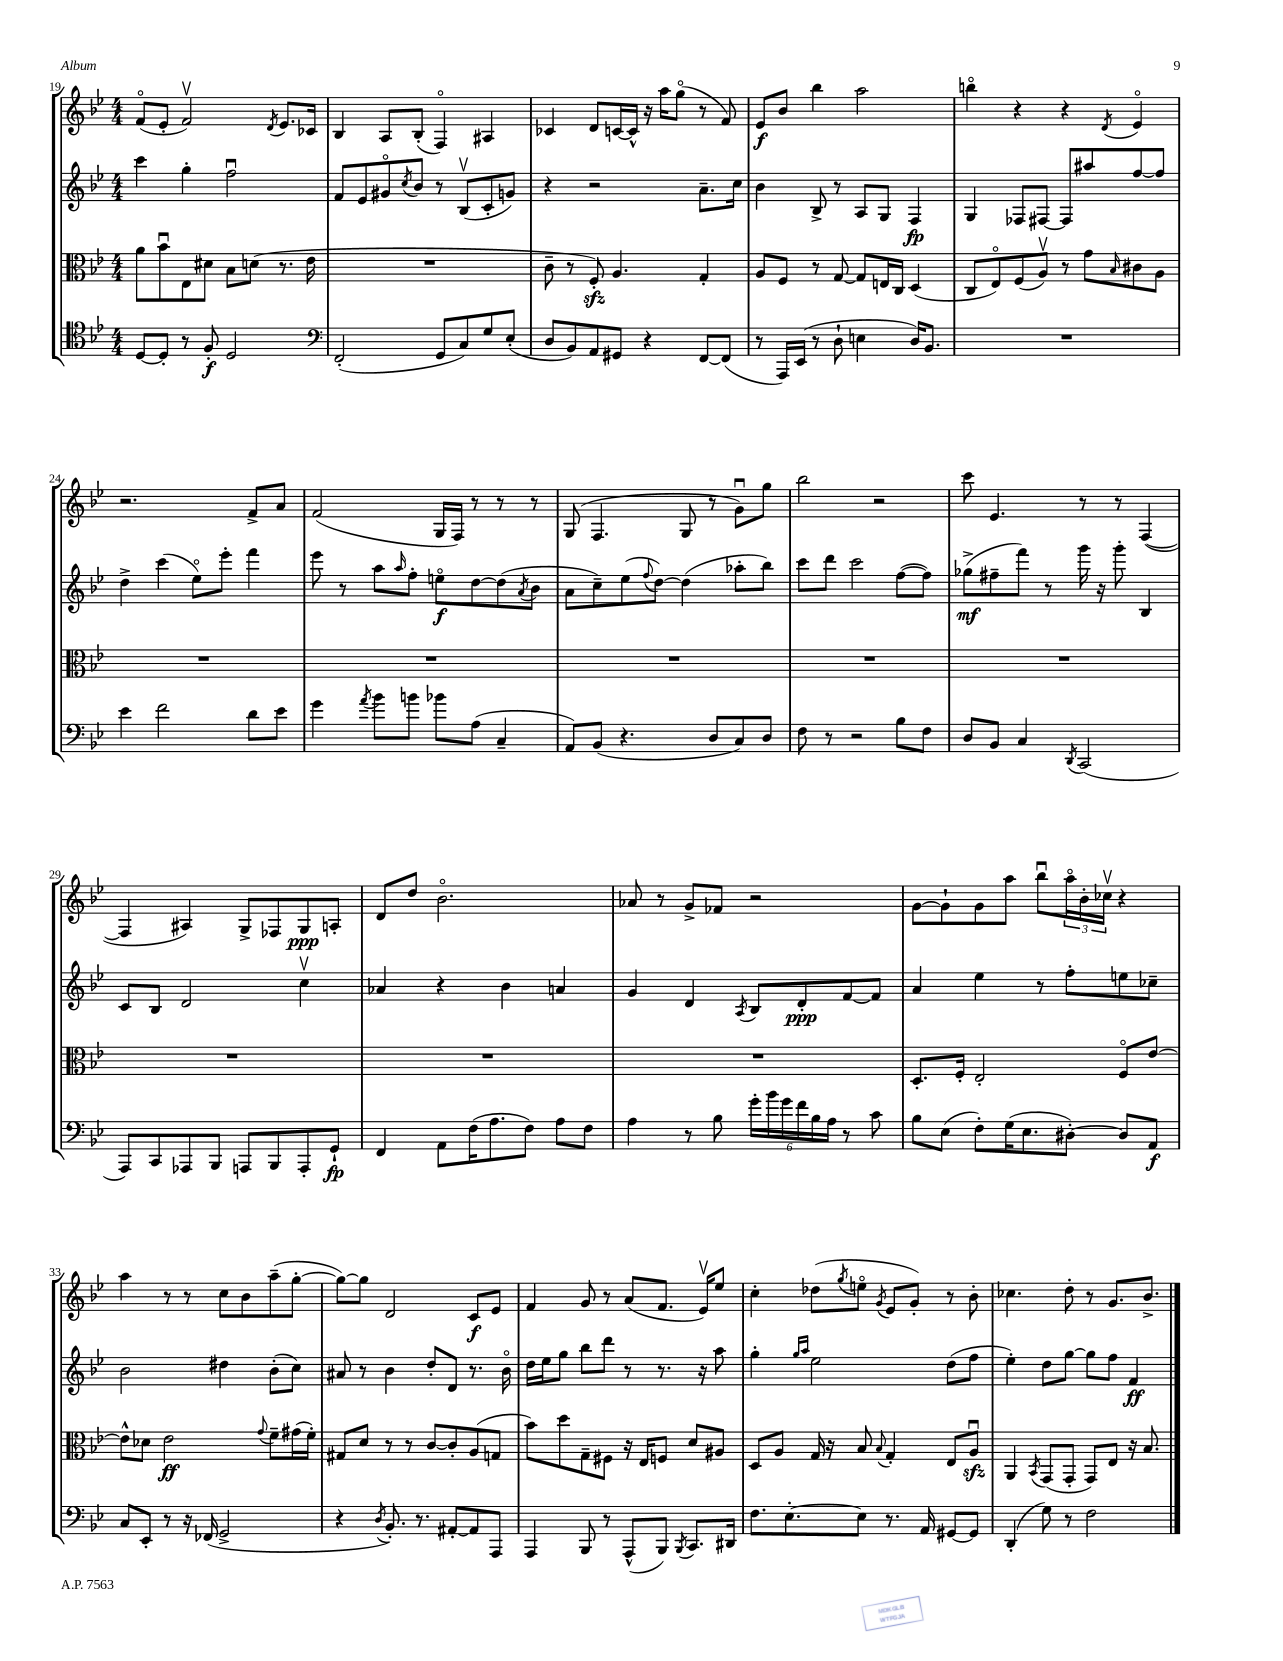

**kern	**dynam	**kern	**dynam	**kern	**dynam	**kern	**dynam
*part4	*part4	*part3	*part3	*part2	*part2	*part1	*part1
*staff4	*staff4	*staff3	*staff3	*staff2	*staff2	*staff1	*staff1
*clefC4	*	*clefC3	*	*clefG2	*	*clefG2	*
*k[b-e-]	*	*k[b-e-]	*	*k[b-e-]	*	*k[b-e-]	*
*M4/4	*	*M4/4	*	*M4/4	*	*M4/4	*
=19	=19	=19	=19	=19	=19	=19	=19
[8D/L	.	8a\L	.	4ccc\	.	(8f/L	.
8D'/J]	.	8b-u\	.	.	.	8e-'/J	.
8r	.	8E-\	.	4gg'\	.	2fv/)	.
8F'/	f	8d#X\J	.	.	.	.	.
2D/	.	8B-\L	.	2ffu\	.	.	.
.	.	(8dn\J	.	.	.	.	.
.	.	.	.	.	.	8qd/	.
.	.	8.r	.	.	.	8.e-/L	.
.	.	16e-\	.	.	.	16c-X/Jk	.
=20	=20	=20	=20	=20	=20	=20	=20
*clefF4	*	*	*	*	*	*	*
(2FF'/	.	1r	.	8f/L	.	4B-/	.
.	.	.	.	8e-/	.	.	.
.	.	.	.	8g#X/	.	8A/L	.
.	.	.	.	8qcc/	.	.	.
.	.	.	.	8b-/J	.	(8B-'/J	.
8GG/L	.	.	.	8r	.	4F/)	.
8C/)	.	.	.	(8B-v/L	.	.	.
8G/	.	.	.	8c'/	.	4A#X/	.
(8E-'/J	.	.	.	8gn/J)	.	.	.
=21	=21	=21	=21	=21	=21	=21	=21
8D/L	.	8c~\	.	4r	.	4c-X/	.
8BB-/)	.	8r	.	.	.	.	.
8AA/	.	8Fzz'/)	.	2r	.	8d/L	.
8GG#X/J	.	4.A/	.	.	.	[16cn/L	.
.	.	.	.	.	.	16c^^/JJ]	.
4r	.	.	.	.	.	16r	.
.	.	.	.	.	.	16aa\KL	.
.	.	.	.	.	.	(8gg\J	.
[8FF/L	.	4G'/	.	8.a~\L	.	8r	.
(8FF/J]	.	.	.	.	.	8f/)	.
.	.	.	.	16cc\Jk	.	.	.
=22	=22	=22	=22	=22	=22	=22	=22
8r	.	8A/L	.	4b-\	.	8e-/L	f
16AAA/LL)	.	8F/J	.	.	.	8b-/J	.
(16EE-/JJ	.	.	.	.	.	.	.
8r	.	8r	.	8B-^/	.	4bb-\	.
8D`\	.	[8G/	.	8r	.	.	.
4En\	.	8G/L]	.	8A/L	.	2aa\	.
.	.	16En/L	.	8G/J	.	.	.
.	.	16C/JJ	.	.	.	.	.
16D/KL)	.	(4D/	.	4F/	fp	.	.
8.BB-/J	.	.	.	.	.	.	.
=23	=23	=23	=23	=23	=23	=23	=23
1r	.	8C/L	.	4G/	.	4bbn\	.
.	.	8E-/)	.	.	.	.	.
.	.	(8F/	.	8F-X/L	.	4r	.
.	.	8Av/J)	.	[8F#X/J	.	.	.
.	.	8r	.	8F#/L]	.	4r	.
.	.	8g\L	.	8aa#X/	.	.	.
.	.	16qqB-/	.	.	.	8qd/	.
.	.	8c#X\	.	[8ff/	.	4e-/	.
.	.	8A\J	.	8ff/J]	.	.	.
!!LO:LB:g=z
=24	=24	=24	=24	=24	=24	=24	=24
4e-\	.	1r	.	4dd^\	.	2.r	.
2f\	.	.	.	(4ccc\	.	.	.
.	.	.	.	8ee-\L)	.	.	.
.	.	.	.	8eee-'\J	.	.	.
8d\L	.	.	.	4fff\	.	8f^/L	.
8e-\J	.	.	.	.	.	8a/J	.
=25	=25	=25	=25	=25	=25	=25	=25
4g\	.	1r	.	8eee-\	.	(2f/	.
.	.	.	.	8r	.	.	.
8qa/	.	.	.	.	.	.	.
8b-\L	.	.	.	8aa\L	.	.	.
.	.	.	.	16qqaa/	.	.	.
8bn\J	.	.	.	8ff'\J	.	.	.
8b-X\L	.	.	.	8een\L	f	16G/LL	.
.	.	.	.	.	.	16F/JJ)	.
(8A\J	.	.	.	[8dd\	.	8r	.
4C~/	.	.	.	(8dd\]	.	8r	.
.	.	.	.	8qa/	.	.	.
.	.	.	.	8b-\J	.	8r	.
=26	=26	=26	=26	=26	=26	=26	=26
8AA/L)	.	1r	.	8a\L	.	(8G/	.
(8BB-/J	.	.	.	8cc~\)	.	4.F/	.
4.r	.	.	.	(8ee-\	.	.	.
.	.	.	.	8qqff/	.	.	.
.	.	.	.	[8dd\J)	.	.	.
.	.	.	.	(4dd\]	.	8G/	.
8D/L	.	.	.	.	.	8r	.
8C/)	.	.	.	8aa-X'\L	.	8gu\L)	.
8D/J	.	.	.	8bb-\J)	.	8gg\J	.
=27	=27	=27	=27	=27	=27	=27	=27
8F\	.	1r	.	8ccc\L	.	2bb-\	.
8r	.	.	.	8ddd\J	.	.	.
2r	.	.	.	2ccc\	.	.	.
.	.	.	.	.	.	2r	.
8B-\L	.	.	.	([8ff\L	.	.	.
8F\J	.	.	.	8ff\J])	.	.	.
=28	=28	=28	=28	=28	=28	=28	=28
8D/L	.	1r	.	(8gg-X^\L	mf	8ccc\	.
8BB-/J	.	.	.	8ff#X~\	.	4.e-/	.
4C/	.	.	.	8fff\J)	.	.	.
.	.	.	.	8r	.	.	.
8qDD/	.	.	.	.	.	.	.
(2CC/	.	.	.	16ggg\	.	8r	.
.	.	.	.	16r	.	.	.
.	.	.	.	8ggg'\	.	8r	.
.	.	.	.	4B-/	.	([4F/	.
!!LO:LB:g=z
=29	=29	=29	=29	=29	=29	=29	=29
8AAA/L)	.	1r	.	8c/L	.	4F/]	.
8CC/	.	.	.	8B-/J	.	.	.
8AAA-X/	.	.	.	2d/	.	4A#X/)	.
8BBB-/J	.	.	.	.	.	.	.
8AAAn/L	.	.	.	.	.	8G^/L	.
8BBB-/	.	.	.	.	.	8F-X/	.
8AAA'/	.	.	.	4ccv\	.	8G/	ppp
8GG`/J	fp	.	.	.	.	8An'/J	.
=30	=30	=30	=30	=30	=30	=30	=30
4FF/	.	1r	.	4a-X/	.	8d/L	.
.	.	.	.	.	.	8dd/J	.
8AA\L	.	.	.	4r	.	2.b-\	.
(16F\K	.	.	.	.	.	.	.
8.A\	.	.	.	.	.	.	.
.	.	.	.	4b-\	.	.	.
8F\J)	.	.	.	.	.	.	.
8A\L	.	.	.	4an/	.	.	.
8F\J	.	.	.	.	.	.	.
=31	=31	=31	=31	=31	=31	=31	=31
4A\	.	1r	.	4g/	.	8a-X/	.
.	.	.	.	.	.	8r	.
8r	.	.	.	4d/	.	8g^/L	.
8B-\	.	.	.	.	.	8f-X/J	.
.	.	.	.	8qA/	.	.	.
24g'\LL	.	.	.	8B-/L	.	2r	.
24b-\	.	.	.	.	.	.	.
24g\	.	.	.	.	.	.	.
24f\	.	.	.	8d'/	ppp	.	.
24B-\	.	.	.	.	.	.	.
24A\JJ	.	.	.	.	.	.	.
8r	.	.	.	[8f/	.	.	.
8c\	.	.	.	8f/J]	.	.	.
=32	=32	=32	=32	=32	=32	=32	=32
8B-\L	.	8.D'/L	.	4a/	.	[8g\L	.
(8E-\J	.	.	.	.	.	8g`\]	.
.	.	16F'/Jk	.	.	.	.	.
8F'\L)	.	2E-'/	.	4ee-\	.	8g\	.
(16G\K	.	.	.	.	.	8aa\J	.
8.E-\	.	.	.	.	.	.	.
.	.	.	.	8r	.	8bb-u\L	.
[8D#X'\J)	.	.	.	8ff'\L	.	24aa\L	.
.	.	.	.	.	.	24b-'\	.
.	.	.	.	.	.	24cc-Xv\JJ	.
8D#/L]	.	8F/L	.	8een\	.	4r	.
8AA/J	f	[8e-/J	.	8cc-X~\J	.	.	.
!!LO:LB:g=z
=33	=33	=33	=33	=33	=33	=33	=33
8C/L	.	8e-^^\L]	.	2b-\	.	4aa\	.
8EE-'/J	.	8d-X\J	.	.	.	.	.
8r	.	2e-\	ff	.	.	8r	.
16r	.	.	.	.	.	8r	.
(16FF-X/	.	.	.	.	.	.	.
2GG^/	.	.	.	4dd#X\	.	8cc\L	.
.	.	.	.	.	.	8b-\	.
.	.	8qqg/	.	.	.	.	.
.	.	8f~\L	.	(8b-'\L	.	(8aa~\	.
.	.	(16g#X\L	.	8cc\J)	.	[8gg'\J	.
.	.	16f'\JJ)	.	.	.	.	.
=34	=34	=34	=34	=34	=34	=34	=34
4r	.	8G#X/L	.	8a#X/	.	8gg\L_)	.
.	.	8d/J	.	8r	.	8gg\J]	.
8qD/	.	.	.	.	.	.	.
8.BB-'/)	.	8r	.	4b-\	.	2d/	.
.	.	8r	.	.	.	.	.
8.r	.	.	.	.	.	.	.
.	.	[8c/L	.	8dd'/L	.	.	.
[8AA#X'/L	.	8c'/]	.	8d/J	.	.	.
8AA#/]	.	(8A/	.	8.r	.	8c/L	f
8AAA/J	.	8Gn/J	.	.	.	8e-/J	.
.	.	.	.	16b-\	.	.	.
=35	=35	=35	=35	=35	=35	=35	=35
4AAA/	.	8b-\L)	.	16dd\LL	.	4f/	.
.	.	.	.	16ee-\J	.	.	.
.	.	8dd\	.	8gg\J	.	.	.
8BBB-/	.	8G~\	.	8bb-\L	.	8g/	.
8r	.	8F#X\J	.	8ddd\J	.	8r	.
(8AAA^^/L	.	16r	.	8r	.	(8a/L	.
.	.	16E-/KL	.	.	.	.	.
8BBB-/J)	.	8Fn/J	.	8.r	.	8.f/J	.
8qBBB-/	.	.	.	.	.	.	.
8.CC/L	.	8d/L	.	.	.	.	.
.	.	.	.	16r	.	16e-v/KL)	.
.	.	8A#X/J	.	8aa\	.	8ee-/J	.
16DD#X/Jk	.	.	.	.	.	.	.
=36	=36	=36	=36	=36	=36	=36	=36
8.F\L	.	8D/L	.	4gg'\	.	4cc'\	.
.	.	8A/J	.	.	.	.	.
[8.E-'\	.	.	.	.	.	.	.
.	.	.	.	16qqgg/LL	.	.	.
.	.	.	.	16qqaa/JJ	.	.	.
.	.	16G/	.	2ee-\	.	(8dd-X\L	.
.	.	16r	.	.	.	.	.
.	.	.	.	.	.	8qgg/	.
8E-\J]	.	8B-/	.	.	.	8een\J	.
.	.	8qqB-/	.	.	.	8qg/	.
8.r	.	4G'/	.	.	.	8e-/L	.
.	.	.	.	.	.	8g'/J)	.
16AA/	.	.	.	.	.	.	.
[8GG#X/L	.	8E-/L	.	(8dd\L	.	8r	.
8GG#/J]	.	8Azzu/J	.	8ff\J	.	8b-'\	.
=37	=37	=37	=37	=37	=37	=37	=37
(4DD'/	.	4AA/	.	4ee-'\)	.	4.cc-X\	.
.	.	8qBB-/	.	.	.	.	.
8G\)	.	(8GG/L	.	8dd\L	.	.	.
8r	.	8GG'/J	.	[8gg\J	.	8dd'\	.
2F\	.	8GG/L)	.	8gg\L]	.	8r	.
.	.	8E-/J	.	8ff\J	.	8.g/L	.
.	.	16r	.	4f/	ff	.	.
.	.	8.B-/	.	.	.	8.b-^/J	.
==	==	==	==	==	==	==	==
*-	*-	*-	*-	*-	*-	*-	*-
